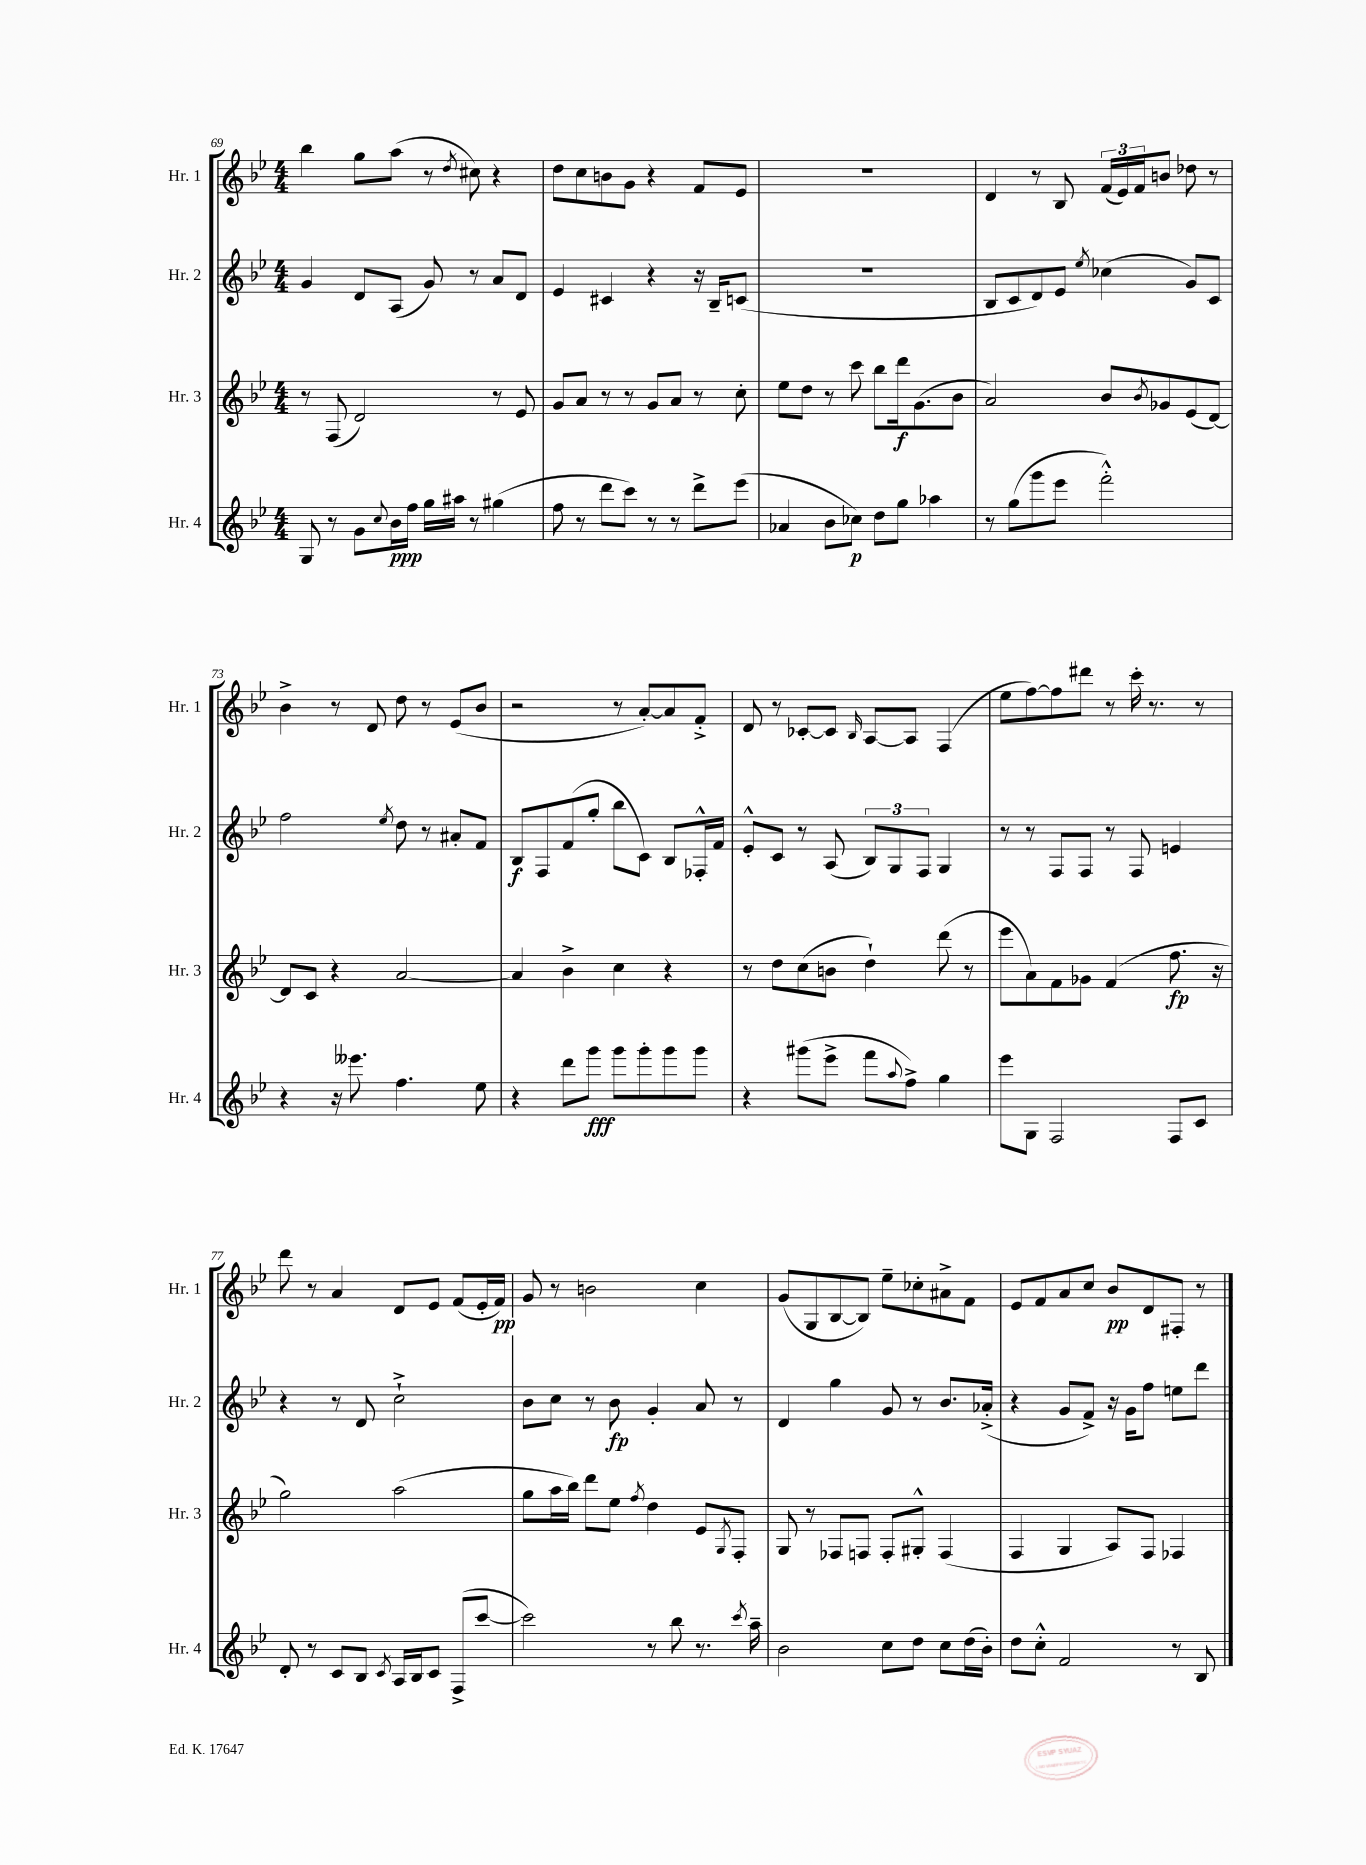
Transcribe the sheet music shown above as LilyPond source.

<<
\new StaffGroup <<
\new Staff = "s0" \with { instrumentName = "Hr. 1" shortInstrumentName = "Hr. 1" } {
    \clef treble \key bes \major \numericTimeSignature \time 4/4
    bes''4 g''8 a''8( r8 \acciaccatura { d''8 } cis''8) r4 |
    d''8 c''8 b'8 g'8 r4 f'8 ees'8 |
    R1 |
    d'4 r8 bes8 \tuplet 3/2 { f'16( ees'16) f'16 } b'8 des''8 r8 |
    bes'4-> r8 d'8 d''8 r8 ees'8( bes'8 |
    r2 r8 a'8~-.) a'8 f'8-.-> |
    d'8 r8 ces'8~-. ces'8 \grace { bes16 } a8~ a8 f4( |
    ees''8 f''8~) f''8 dis'''8 r8 c'''16-. r8. r8 |
    d'''8 r8 a'4 d'8 ees'8 f'8( ees'16-. f'16\pp) |
    g'8 r8 b'2 c''4 |
    g'8( g8 bes8~ bes8) ees''8-- ces''8-. ais'8-> f'8 |
    ees'8 f'8 a'8 c''8 bes'8\pp d'8 fis8-. r8 \bar "|." |
}
\new Staff = "s1" \with { instrumentName = "Hr. 2" shortInstrumentName = "Hr. 2" } {
    \clef treble \key bes \major \numericTimeSignature \time 4/4
    g'4 d'8 a8( g'8) r8 a'8 d'8 |
    ees'4 cis'4 r4 r16 bes16-- c'8( |
    R1 |
    bes8 c'8 d'8) ees'8 \acciaccatura { ees''8 } ces''4( g'8) c'8 |
    f''2 \acciaccatura { ees''8 } d''8 r8 ais'8-. f'8 |
    bes8\f f8 f'8( g''8-. bes''8 c'8) bes8 fes16-.-^ f'16 |
    ees'8-.-^ c'8 r8 a8( \tuplet 3/2 { bes8) g8 f8 } g4 |
    r8 r8 f8 f8 r8 f8 e'4 |
    r4 r8 d'8 c''2-!-> |
    bes'8 c''8 r8 bes'8\fp g'4-. a'8 r8 |
    d'4 g''4 g'8 r8 bes'8. aes'16-.->( |
    r4 g'8 f'8->) r16 g'16 f''8 e''8 d'''8 \bar "|." |
}
\new Staff = "s2" \with { instrumentName = "Hr. 3" shortInstrumentName = "Hr. 3" } {
    \clef treble \key bes \major \numericTimeSignature \time 4/4
    r8 f8( d'2) r8 ees'8 |
    g'8 a'8 r8 r8 g'8 a'8 r8 c''8-. |
    ees''8 d''8 r8 c'''8 bes''8 d'''16\f g'8.( bes'8 |
    a'2) bes'8 \acciaccatura { bes'8 } ges'8 ees'8( d'8~) |
    d'8 c'8 r4 a'2~ |
    a'4 bes'4-> c''4 r4 |
    r8 d''8 c''8( b'8 d''4-!) d'''8( r8 |
    ees'''8 a'8) f'8 ges'8 f'4( f''8.\fp r16 |
    g''2) a''2( |
    g''8 a''16 bes''16) d'''8 ees''8 \acciaccatura { f''8 } d''4 ees'8 \acciaccatura { g8 } f8-. |
    g8 r8 fes8 f8 f8-. gis8-.-^ f4( |
    f4 g4 a8) f8 fes4 \bar "|." |
}
\new Staff = "s3" \with { instrumentName = "Hr. 4" shortInstrumentName = "Hr. 4" } {
    \clef treble \key bes \major \numericTimeSignature \time 4/4
    g8 r8 g'8 \appoggiatura { c''8 } bes'16\ppp f''16 g''16 ais''16 r8 gis''4( |
    f''8 r8 d'''8 c'''8) r8 r8 d'''8-> ees'''8( |
    aes'4 bes'8 ces''8\p) d''8 g''8 aes''4 |
    r8 g''8( g'''8 ees'''8 f'''2-.-^) |
    r4 r16 eeses'''8. f''4. ees''8 |
    r4 d'''8 g'''8\fff g'''8 g'''8-. g'''8 g'''8 |
    r4 gis'''8( ees'''8-> f'''8 \appoggiatura { a''8 } f''8->) g''4 |
    ees'''8 g8 f2 f8 c'8 |
    d'8-. r8 c'8 bes8 \acciaccatura { c'8 } a16 bes16 c'8 f8->( c'''8~ |
    c'''2) r8 bes''8 r8. \acciaccatura { c'''8 } a''16-- |
    bes'2 c''8 d''8 c''8 d''16( bes'16-.) |
    d''8 c''8-.-^ f'2 r8 bes8 \bar "|." |
}
>>
>>
\layout { \context { \Score currentBarNumber = #69 } }
